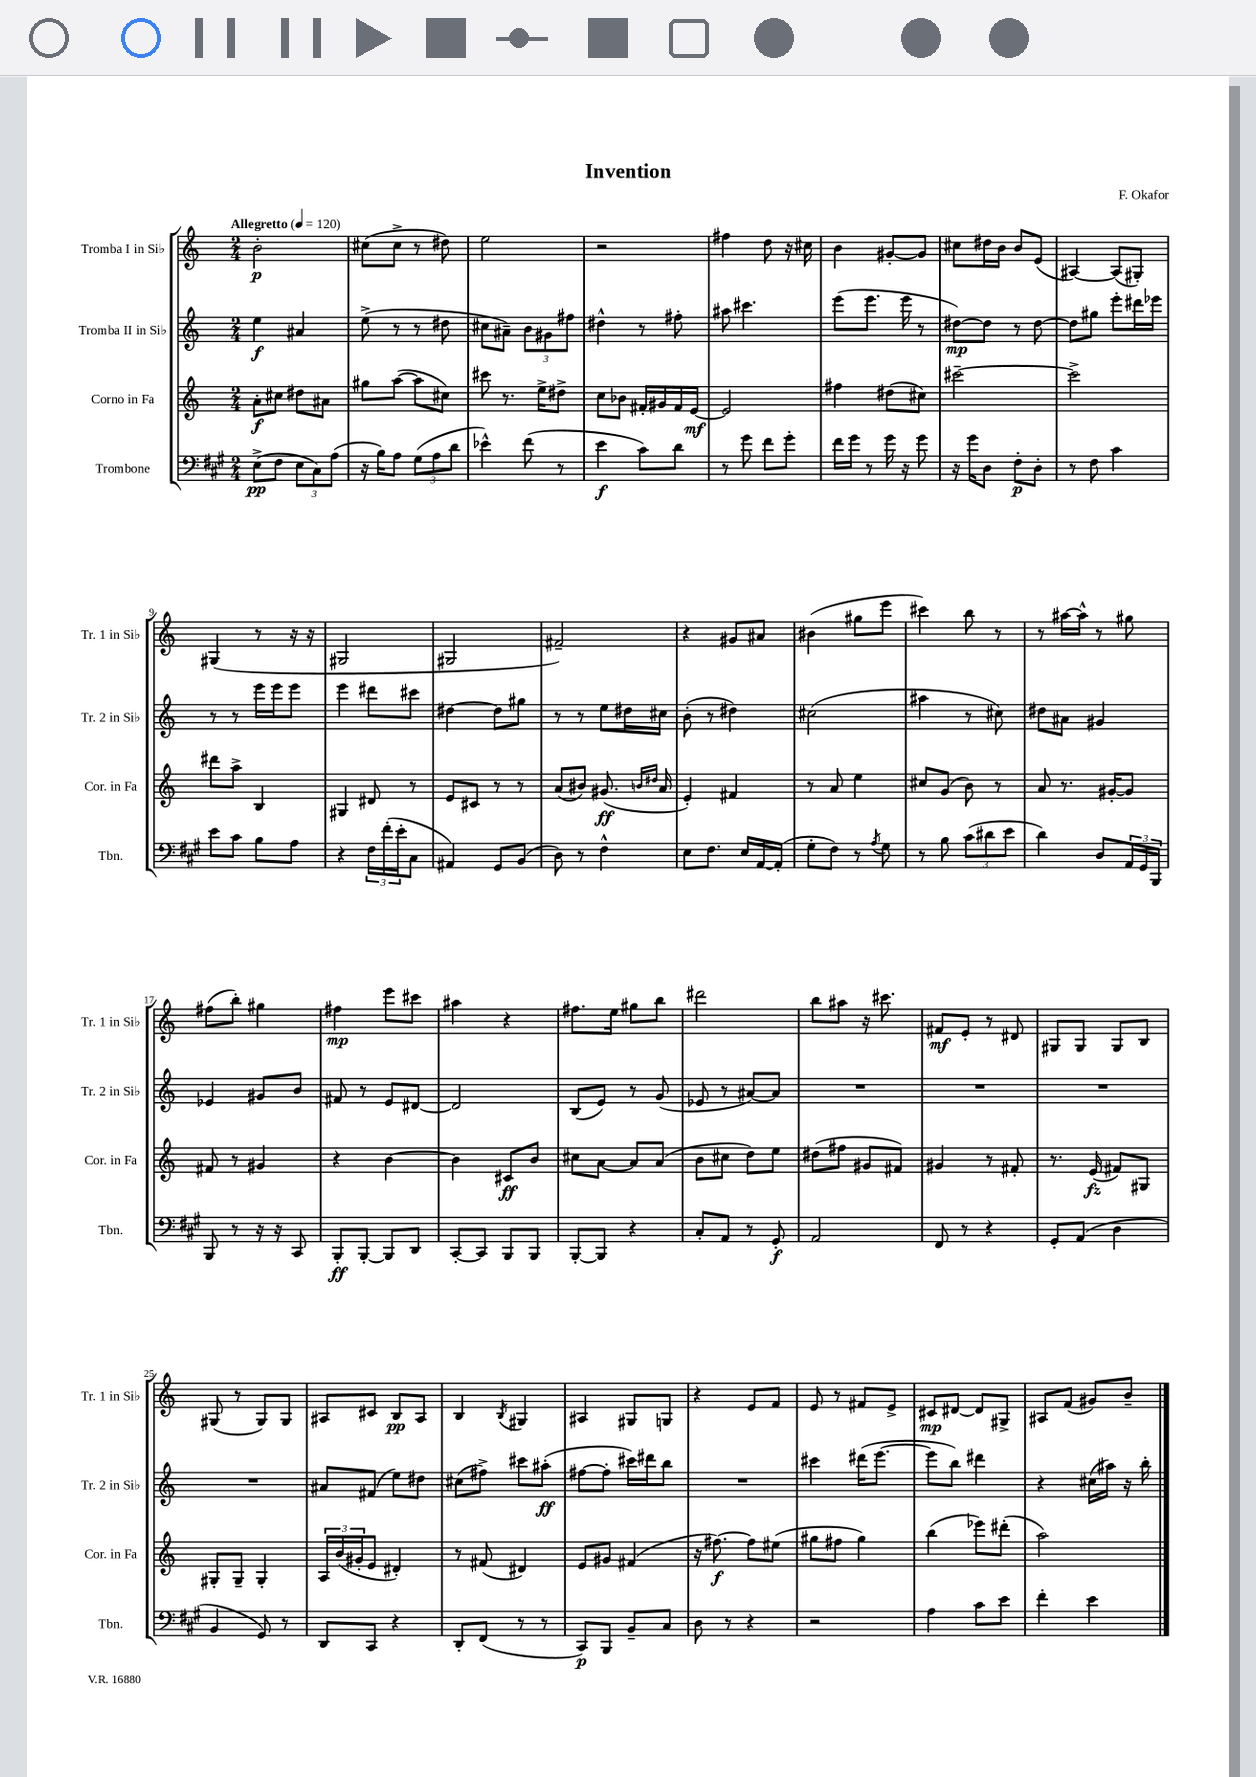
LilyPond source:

\header { title = "Invention" composer = "F. Okafor" }
<<
\new StaffGroup <<
\new Staff = "s0" \with { instrumentName = "Tromba I in Sib" shortInstrumentName = "Tr. 1 in Sib" } {
    \clef treble \key c \major \numericTimeSignature \time 2/4 \tempo "Allegretto" 4 = 120
    b'2-.\p |
    cis''8( cis''8-> r8 dis''8) |
    e''2 |
    r2 |
    fis''4 d''8 r16 cis''16 |
    b'4 gis'8~-. gis'8 |
    cis''8 dis''16 b'16 b'8 e'8( |
    ais4~) ais8( gis8-.) |
    gis4( r8 r16 r16 |
    gis2 |
    gis2 |
    fis'2--) |
    r4 gis'8 ais'8 |
    bis'4( gis''8 e'''8 |
    cis'''4) b''8 r8 |
    r8 ais''16~ ais''16-^ r8 gis''8 |
    fis''8( b''8-.) gis''4 |
    fis''4\mp e'''8 cis'''8 |
    ais''4 r4 |
    fis''8. e''16 gis''8 b''8 |
    dis'''2 |
    b''8 ais''8 r16 cis'''8. |
    fis'8\mf e'8-. r8 dis'8 |
    gis8 gis8 gis8 b8 |
    gis8( r8 gis8) gis8 |
    ais8 cis'8 b8\pp ais8 |
    b4 \acciaccatura { b8 } gis4 |
    ais4 gis8 g8 |
    r4 e'8 f'8 |
    e'8 r8 fis'8 e'8-> |
    cis'8\mp dis'8~ dis'8 gis8-> |
    ais8 f'8( gis'8) b'8-- \bar "|." |
}
\new Staff = "s1" \with { instrumentName = "Tromba II in Sib" shortInstrumentName = "Tr. 2 in Sib" } {
    \clef treble \key c \major \numericTimeSignature \time 2/4
    e''4\f ais'4 |
    e''8->( r8 r8 dis''8 |
    cis''8 ais'8--) \tuplet 3/2 { b'8 gis'8 fis''8 } |
    dis''4-^ r8 fis''8-. |
    ais''8 cis'''4. |
    e'''8( e'''8. e'''16 r8 |
    dis''8~\mp) dis''8 r8 dis''8~ |
    dis''8 gis''8 e'''8-. dis'''16 ees'''16 |
    r8 r8 e'''16 e'''16 e'''8 |
    e'''4 dis'''8 cis'''8 |
    dis''4~ dis''8 gis''8 |
    r8 r8 e''8 dis''16 cis''16 |
    b'8-.( r8 dis''4) |
    cis''2( |
    ais''4 r8 cis''8) |
    dis''8 ais'8 gis'4 |
    ees'4 gis'8 b'8 |
    fis'8 r8 e'8 dis'8~ |
    dis'2 |
    b8( e'8) r8 g'8( |
    ees'8 r8 ais'8~) ais'8 |
    R2 |
    R2 |
    R2 |
    R2 |
    ais'8 fis'8( e''8) dis''8 |
    cis''8( fis''8->) cis'''8 ais''8-.\ff( |
    fis''8~ fis''8-. cis'''16) dis'''16 b''8 |
    R2 |
    cis'''4 dis'''16( e'''8.~ |
    e'''8 b''8) dis'''4 |
    r4 cis''16( ais''16) r16 b''16-. \bar "|." |
}
\new Staff = "s2" \with { instrumentName = "Corno in Fa" shortInstrumentName = "Cor. in Fa" } {
    \clef treble \key c \major \numericTimeSignature \time 2/4
    a'8-.\f cis''8 dis''8 ais'8 |
    gis''8 a''8~( a''8 cis''8) |
    cis'''8 r8. e''16-> dis''8-> |
    c''8 bes'8 fis'16-. gis'16 fis'16 e'16~\mf |
    e'2 |
    fis''4 dis''8( cis''8) |
    cis'''2~-- |
    cis'''2-> |
    dis'''8 a''8-> b4 |
    gis4 dis'8 r8 |
    e'8 cis'8 r8 r8 |
    a'8( bis'8) gis'8.\ff( \grace { b'16 dis''16 } a'16 |
    e'4-.) fis'4 |
    r8 a'8 e''4 |
    cis''8 g'8( b'8) r8 |
    a'8 r8. gis'16~-. gis'8 |
    fis'8 r8 gis'4 |
    r4 b'4~ |
    b'4 cis'8\ff b'8 |
    cis''8 a'8~ a'8 a'8( |
    b'8 cis''8 d''8) e''8 |
    dis''8( fis''8 gis'8 fis'8) |
    gis'4 r8 fis'8-. |
    r8. e'16\fz( fis'8) gis8 |
    gis8-. gis8-- gis4-. |
    \tuplet 3/2 { a16 b'16( gis'16-. } e'8 dis'4-.) |
    r8 fis'8( dis'4) |
    e'8 gis'8 fis'4( |
    r16 fis''8.~\f) fis''8 eis''8( |
    gis''8 fis''8 gis''4) |
    b''4( ees'''8) dis'''8-.( |
    a''2) \bar "|." |
}
\new Staff = "s3" \with { instrumentName = "Trombone" shortInstrumentName = "Tbn." } {
    \clef bass \key a \major \numericTimeSignature \time 2/4
    e8->\pp( fis8 \tuplet 3/2 { e8 cis8) a8( } |
    r16 b16) a8 \tuplet 3/2 { gis8( a8 d'8 } |
    ees'4-^) fis'8( r8 |
    e'4\f cis'8) d'8 |
    r8 gis'8 fis'8 gis'8-. |
    fis'16 gis'16 r8 gis'16 r16 gis'8 |
    r16 gis'16 d8 fis8-.\p d8-. |
    r8 fis8 cis'4 |
    e'8 cis'8 b8 a8 |
    r4 \tuplet 3/2 { fis16 fis'16-.( e'16-. } cis8 |
    ais,4) gis,8 b,8( |
    d8) r8 fis4-^ |
    e8 fis8. e16 a,16~ a,16-.( |
    gis8-. fis8) r8 \acciaccatura { a8 } gis8 |
    r8 b8 \tuplet 3/2 { cis'8( dis'8 e'8 } |
    d'4) d8 \tuplet 3/2 { a,16 gis,16 b,,16 } |
    b,,8 r8 r16 r16 cis,8 |
    b,,8-.\ff b,,8~-. b,,8 d,8 |
    cis,8~-. cis,8 b,,8 b,,8 |
    b,,8~-. b,,8 r4 |
    cis8-. a,8 r8 gis,8-.\f |
    a,2 |
    fis,8 r8 r4 |
    gis,8-. a,8( d4 |
    b,4 gis,8) r8 |
    d,8 cis,8 r4 |
    d,8-. fis,8( r8 r8 |
    cis,8\p) b,,8 b,8-- cis8 |
    d8 r8 r4 |
    r2 |
    a4 cis'8 e'8 |
    fis'4-. e'4 \bar "|." |
}
>>
>>
